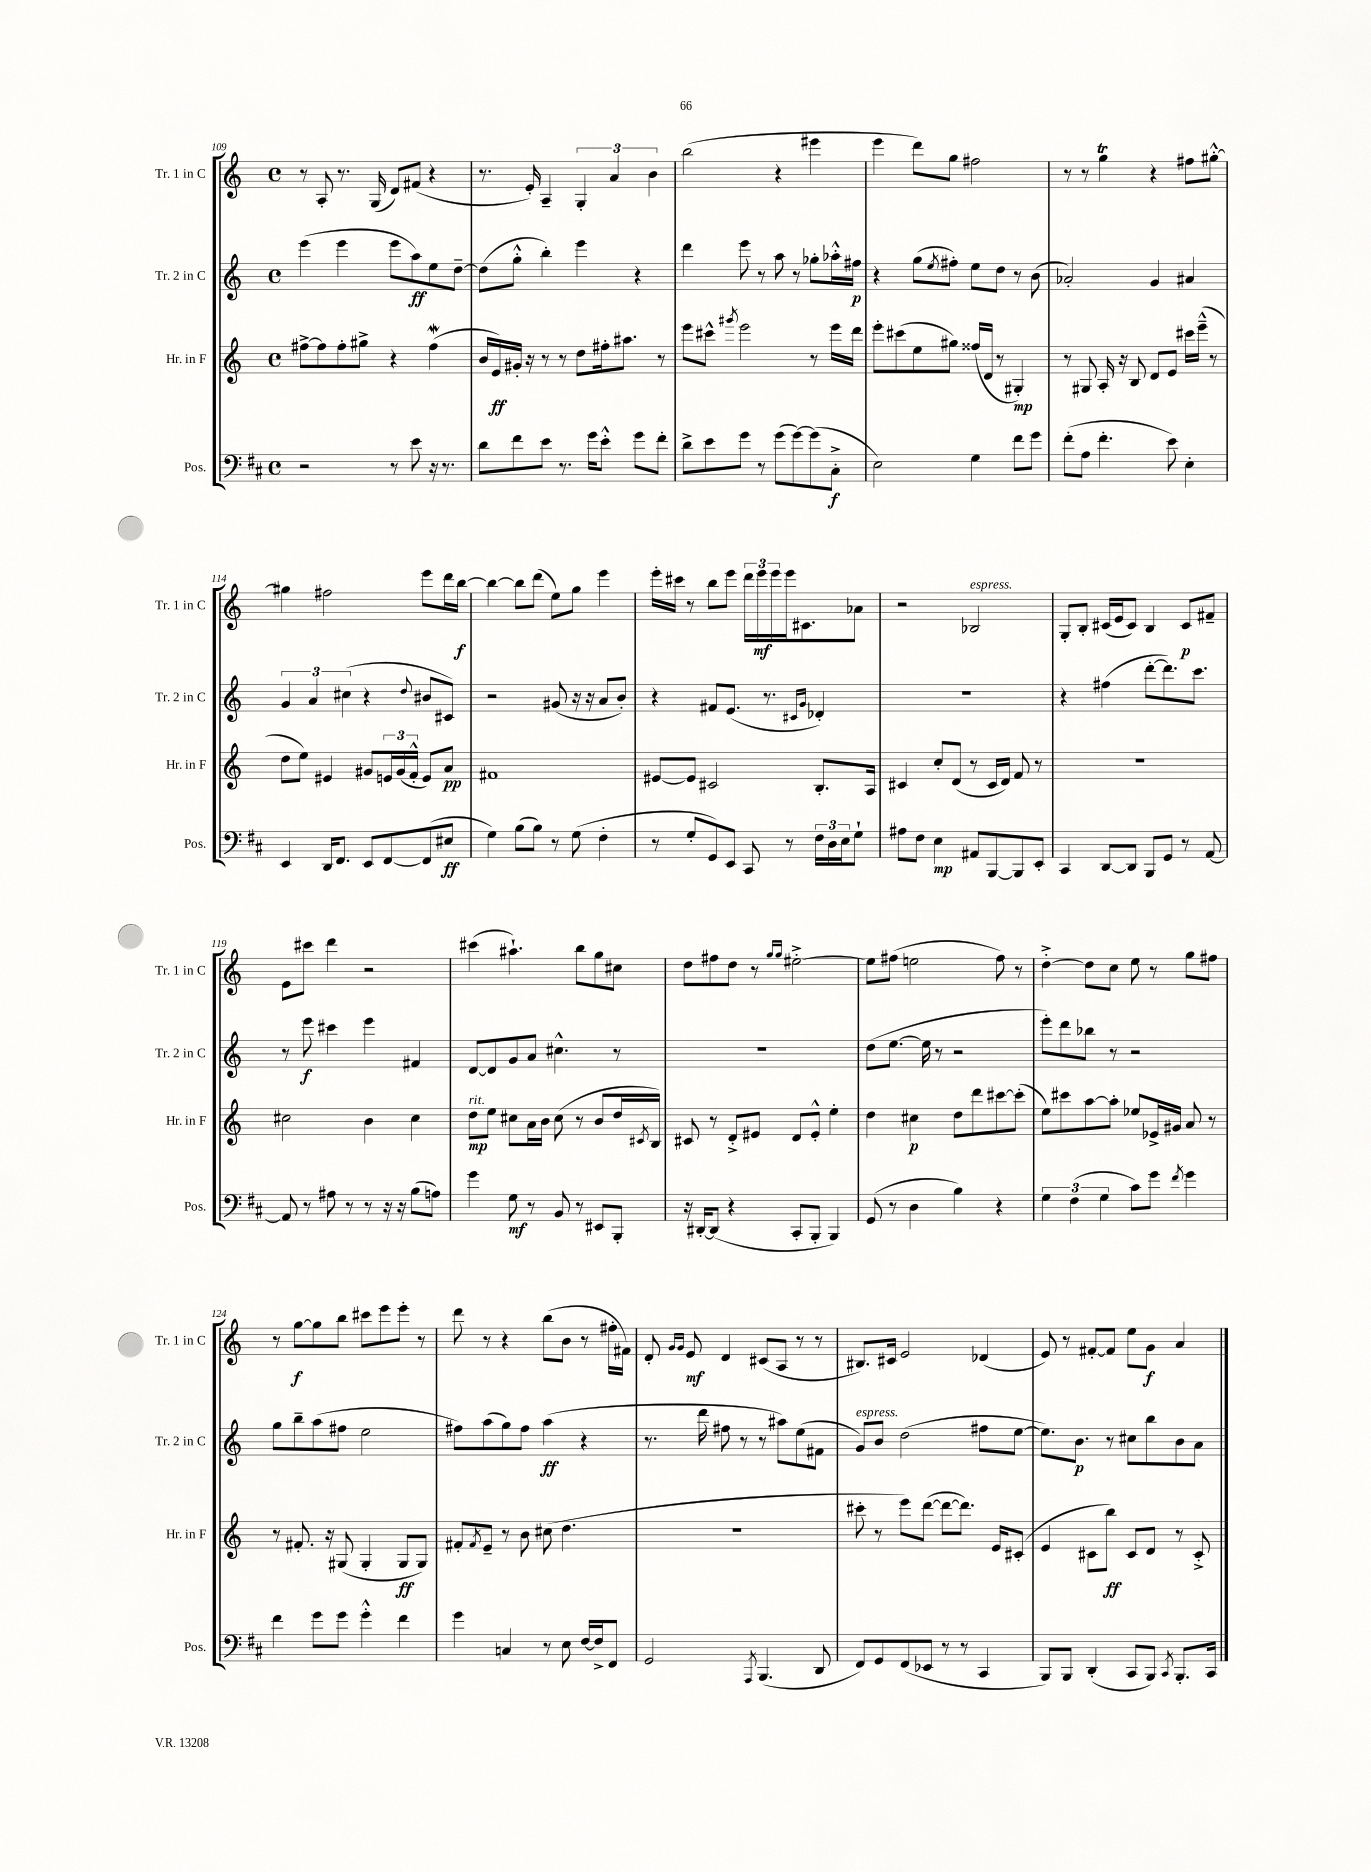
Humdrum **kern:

**kern	**kern	**kern	**kern
*staff4	*staff3	*staff2	*staff1
*clefF4	*clefG2	*clefG2	*clefG2
*k[f#c#]	*k[]	*k[]	*k[]
*M4/4	*M4/4	*M4/4	*M4/4
*met(c)	*met(c)	*met(c)	*met(c)
2r	[8ff#^\L	(4eee\	8r
.	8ff#\]	.	8A'/
.	8ff#'\	4eee\	8.r
.	8gg#^\J	.	.
.	.	.	(16G/
8r	4r	8eee\L	8d/L)
8e\	.	8aa\)	(8f#/J
16r	(4ff#\	8ee\	4r
8.r	.	.	.
.	.	[8dd~\J	.
=	=	=	=
8d\L	16b/LL	(8dd\]L	8.r
.	16e/)	.	.
8f#\	16g#'/JJ	8gg'^^\J	.
.	16r	.	16e'/)
8e\J	8r	4bb'\)	4A~/
8.r	8r	.	.
.	8dd\L	4eee\	6G'/
16g\LK	.	.	.
8e'^^\J	16ff#'\k	.	.
.	.	.	6a/
.	8.aa#\J	.	.
8g\L	.	4r	.
.	.	.	6b\
8f#'\J	8r	.	.
=	=	=	=
8d^\L	8eee\L	4ddd\	(2bb\
8e\	8ccc#^^\J	.	.
.	8qggg#/	.	.
8g\J	2eee\	8eee\	.
8r	.	8r	.
(8g\L	.	8aa\	4r
[8g\)	.	8r	.
(8g\]	8r	8gg-'\L	4eee#\
8C#'^\J	16eee\LL	16aa-'^^\L	.
.	16ddd\JJ	16ff#\JJ	.
=	=	=	=
2E\)	8eee'\L	4r	4eee\
.	(8ccc#\	.	.
.	8ee\	(8gg\L	8ddd\L)
.	.	8qee/	.
.	8gg#\J)	8ff#'\J)	8gg\J
4G\	(16ff##/LL	8ee\L	2ff#\
.	16d/JJ	.	.
.	8r	8dd\J	.
8f#\L	4G#'/)	8r	.
8g\J	.	(8b\	.
=	=	=	=
(8f#'\L	8r	2a-'/)	8r
8A\J	8G#/	.	8r
4.f#'\	16A'/	.	4gg\
.	16r	.	.
.	8B/	.	.
.	8d/L	4g/	4r
8e\)	8e/J	.	.
4E'\	16ccc#\LL	4a#/	8ff#\L
.	(16eee~^^\JJ	.	.
.	8r	.	[8gg#'^^\J
=	=	=	=
4EE/	8dd\L	6g/	4gg#\]
.	8ee\J)	.	.
.	.	6a/	.
16DD/LK	4e#/	.	2ff#\
8.FF#/J	.	.	.
.	.	(6cc#\	.
8EE/L	8g#/L	4r	.
[8FF#/	24e/L	.	.
.	(24g#/	.	.
.	24f'^^/JJ	.	.
.	.	8qqdd/	.
(8FF#/]	8e/L)	8b#/L	8eee\L
8E#/J	8a/J	8c#/J)	16ddd\L
.	.	.	[16bb\JJ
=	=	=	=
4G\)	1f#	2r	4bb\_
(8B\L	.	.	8bb\]L
8B\J)	.	.	(8ddd\J
8r	.	(8g#/	8ee\L)
(8G\	.	16r	8gg\J
.	.	16r	.
4F#'\	.	8a/L	4eee\
.	.	8b'/J)	.
=	=	=	=
8r	[8e#/L	4r	16eee'\LL
.	.	.	16ccc#\JJ
8G'/L	8e#/]J	.	8r
8GG/)	2c#/	8f#/L	8bb\L
8EE/J	.	(8.e/J	8eee\J
8CC#/	.	.	24ddd\LL
.	.	.	24eee\
.	.	8.r	.
.	.	.	24eee\
8r	.	.	16eee\J
.	.	.	8.c#\
.	.	16qqc#/LL	.
.	.	16qqg/JJ	.
24F#\LL	8.B'/L	4d-'/)	.
24D\	.	.	.
24E\J	.	.	.
8G`\J	.	.	8a-\J
.	16A/Jk	.	.
=	=	=	=
8A#\L	4c#/	1r	2r
8F#\J	.	.	.
4E\	8cc'/L	.	.
.	(8d/J	.	.
8AA#/L	8r	.	2B-/
[8BBB/	16c#/LL	.	.
.	16d/JJ)	.	.
8BBB/]	8f/	.	.
8EE'/J	8r	.	.
=	=	=	=
4CC#/	1r	4r	8G'/L
.	.	.	8B'/J
[8DD/L	.	(4ff#\	(16c#/LL
.	.	.	16e/J
8DD/]J	.	.	8c#/J)
8BBB/L	.	[8ddd'\L	4B/
8GG/J	.	8.ddd\])	.
8r	.	.	8c#/L
.	.	8.ccc\J	.
[8AA/	.	.	8f#~/J
=	=	=	=
8AA/]	2cc#\	8r	8e\L
8r	.	8eee\	8ccc#\J
8A#\	.	4ccc#\	4ddd\
8r	.	.	.
8r	4b\	4eee\	2r
16r	.	.	.
16r	.	.	.
(8B\L	4cc#\	4f#/	.
8A\J)	.	.	.
=	=	=	=
4g\	8dd\L	[8d/L	(4ccc#\
.	8ee\J	8d/]	.
8G\	8cc#\L	8g/	4.aa#`\)
8r	16a\L	8a/J	.
.	16b\JJ	.	.
8BB/	(8cc#\	4.cc#^^\	.
8r	8r	.	8bb\L
8EE#/L	8b/L	.	8gg\
8BBB'/J	16dd/L	8r	8cc#\J
.	8qc#/	.	.
.	16B/JJ)	.	.
=	=	=	=
16r	8c#/	1r	8dd\L
[16DD#'/LK	.	.	.
(8DD#/]J	8r	.	8ff#\
4r	8d'^/L	.	8dd\J
.	8e#/J	.	8r
.	.	.	16qqgg/LL
.	.	.	16qqgg/JJ
8CC#'/L	8d/L	.	[2ee#'^\
8BBB'/J	8e#'^^/J	.	.
4BBB/)	4ee'\	.	.
=	=	=	=
(8GG/	4dd\	(8dd\L	8ee#\]L
8r	.	[8.ee\J	(8ff#\J
4D\	4cc#\	.	2ee\
.	.	16ee\]	.
.	.	8r	.
4B\)	8dd\L	2r	.
.	8ddd\	.	.
4r	[8ccc#\	.	8ff#\)
.	(8ccc#'\]J	.	8r
=	=	=	=
6G\	8ee\L)	8eee'\L)	[4dd'^\
.	8ccc#\	8ddd\	.
(6F#\	.	.	.
.	[8aa\	8bb-\J	8dd\]L
6G\	.	.	.
.	8aa'\]J	8r	8cc\J
8c#\L)	8ee-/L	2r	8ee\
8g\J	16e-^/L	.	8r
.	16g#/JJ	.	.
8qf#/	.	.	.
4g\	8a/	.	8gg\L
.	8r	.	8ff#\J
=	=	=	=
4f#\	8r	8gg\L	8r
.	8.f#'/	8bb~\	[8gg\L
8g\L	.	(8aa\	8gg\]
.	16r	.	.
8g\J	(8G#/	8ff#\J	8bb\J
4g'^^\	4G#'/	2ee\	8ccc#\L
.	.	.	8eee\
4f#\	8G#/L	.	8eee'\J
.	8G#/J)	.	8r
=	=	=	=
4g\	8f#'/L	8ff#\L)	8ddd\
.	8qf#/	.	.
.	8e~/J	(8aa\	8r
4C/	8r	8gg\)	4r
.	8b\	8ff#\J	.
8r	(8cc#\	(4aa\	(8bb\L
8E\	4.dd\	.	8b\J
[16F#/LL	.	4r	8r
16F#^/]J	.	.	.
8FF#/J	.	.	16ff#'\LL
.	.	.	16f#\JJ)
=	=	=	=
2GG/	1r	8.r	8d'/
.	.	.	16qqg/LL
.	.	.	16qqg/JJ
.	.	.	8e/
.	.	16ddd\	.
.	.	8ff#\	4d/
.	.	8r	.
8qAAA/	.	.	.
(4.BBB/	.	8r	(8c#/L
.	.	8aa#\L)	8A/J
.	.	(8ee\	8r
8DD/	.	8f#\J	8r
=	=	=	=
8FF#/L)	8ccc#'\	8g/L)	8.B#/L)
8GG/	8r	8b/J	.
.	.	.	16c#/Jk
(8FF#/	8eee\L)	(2dd\	2e/
8EE-/J	([8ddd\J	.	.
8r	8ddd\_L	.	.
8r	8.ddd\]J)	.	.
4CC#/	.	8ff#\L	(4d-/
.	16e/LK	.	.
.	(8c#'/J	[8ee\J	.
=	=	=	=
8BBB/L)	4e/	8.ee\]L)	8e/)
8BBB/J	.	.	8r
.	.	8.b\J	.
(4DD'/	8c#\L	.	[8f#'/L
.	8bb\J)	8r	8f#/]J
8CC#/L	8c#/L	8cc#\L	8ee\L
8BBB/J)	8d/J	8bb\	8g\J
8qCC#/	.	.	.
8.BBB'/L	8r	8b\	4a/
.	8c#'^/	8a\J	.
16CC#/Jk	.	.	.
==	==	==	==
*-	*-	*-	*-
